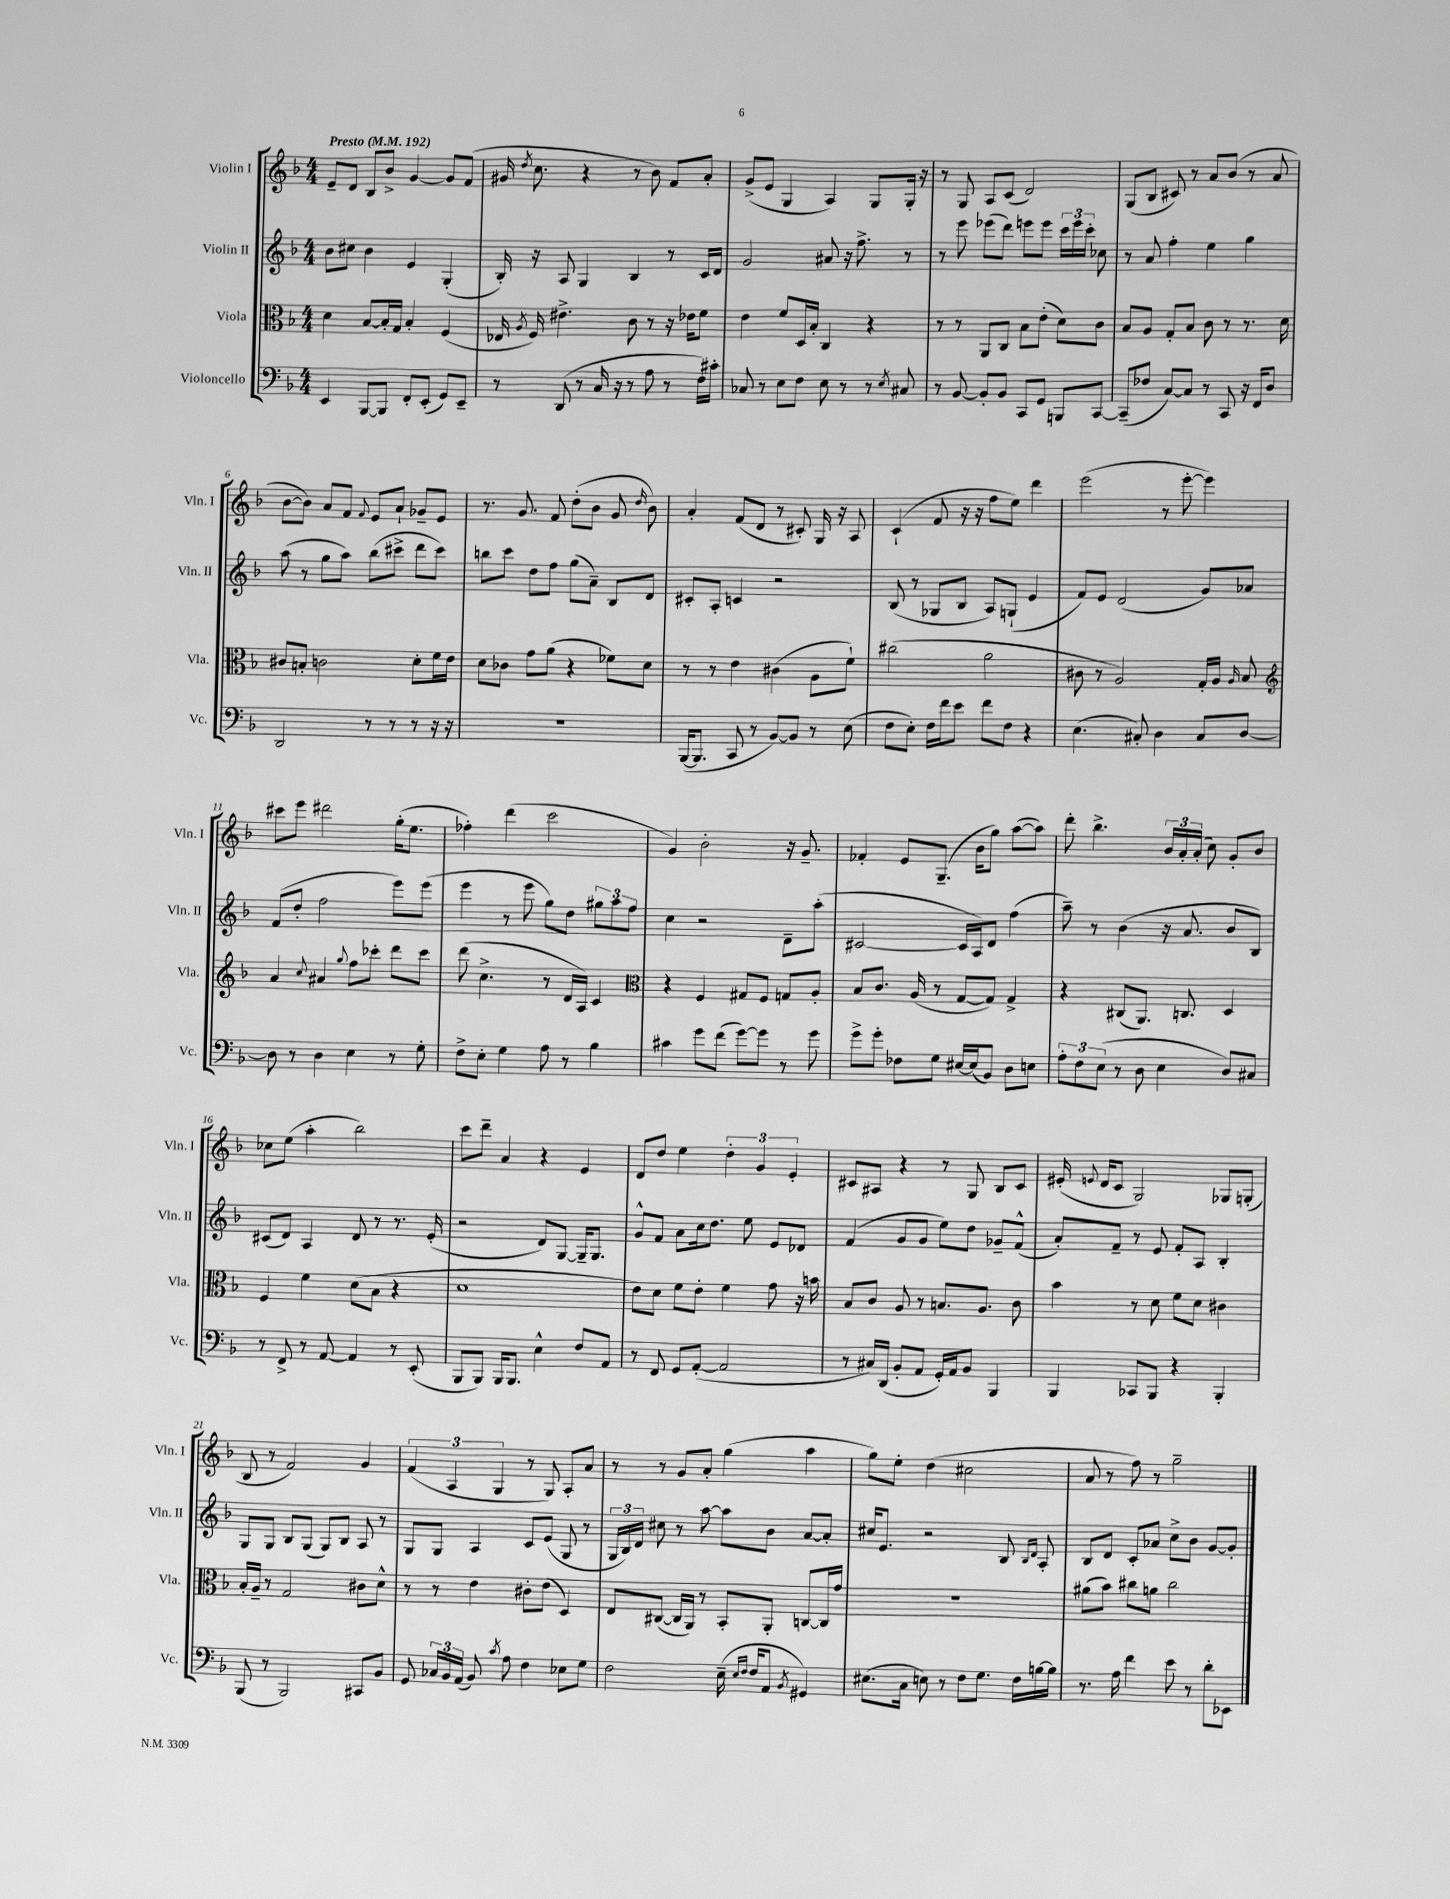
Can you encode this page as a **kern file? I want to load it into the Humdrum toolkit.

**kern	**kern	**kern	**kern
*staff4	*staff3	*staff2	*staff1
*clefF4	*clefC3	*clefG2	*clefG2
*k[b-]	*k[b-]	*k[b-]	*k[b-]
*M4/4	*M4/4	*M4/4	*M4/4
*MM192	*MM192	*MM192	*MM192
4EE	4d	8b-	8e~
.	.	8cc#	8d
[8BBB-	[8B-	4b-	8B-
8BBB-]	16B-']	.	8b-^
.	16G	.	.
8FF'	4B-'	4e	[4g
(8EE'	.	.	.
8GG)	(4F	(4G'	8g]
8EE~	.	.	(8f
=	=	=	=
8r	16E-	16B-')	16g#
.	8qA	.	8qdd
.	16F)	16r	8.cc
(8DD	4.e#^	8A	.
8r	.	4G	4r
16C	.	.	.
16r	.	.	.
8r	8c	4B-	8r
8A	8r	.	8b-)
8r	16r	8r	8f
.	16e-	.	.
16F)	8f	16c	8a'
16c#'	.	16d	.
=	=	=	=
8C-	4e	2g	(8g^
8r	.	.	8e
8E	8f	.	4G
8F	16D	.	.
.	16B-'	.	.
8E	4C	8a#	4A)
8r	.	16r	.
.	.	8.ff^	.
8r	4r	.	8G
8qE	.	.	.
8C#	.	8r	16G'
.	.	.	16r
=	=	=	=
8r	8r	8r	8r
[8BB-	8r	8eee	8G
8BB-']	8AA	(8eee-	8A
8BB-	8C	8ddd)	(8c
8CC	8B-	8eee	2d)
8GG	(8e'	8eee	.
8BBB	8d)	24ccc	.
.	.	24eee	.
.	.	24ccc'	.
[8CC	8c	8cc-	.
=	=	=	=
(8CC~]	8B-	8r	(8G
8F-	8A	8a	8B-
[8C)	8G'	4ff'	8c#)
8C]	8B-	.	8r
8r	8c	4ee	8a
8CC	8r	.	(8b-
16r	8.r	4gg	8r
16FF	.	.	.
8D	.	.	8a
.	16d	.	.
=	=	=	=
2DD	8c#	(8aa	[8b-
.	8B'	8r	8b-])
.	2c	8gg	8a
.	.	8aa)	8f
.	.	.	8qqf
8r	.	(8bb-	8e
8r	.	8ccc#^	8a`
8r	8d'	8ddd	8g-~
16r	16f	8ccc#)	8e
16r	16e	.	.
=	=	=	=
1r	8d	8bb	8.r
.	8c-	8ccc	.
.	.	.	8.g
.	8g	8dd	.
.	(8a	8ff	8f
.	4r	(8gg	(8dd'
.	.	8a~)	8b-
.	8f-)	8B-	8g
.	.	.	16qqdd
.	8d	8d	8b-)
=	=	=	=
([16BBB-	8r	8c#'	4a'
8.BBB-]	.	.	.
.	8r	8A'	.
8CC	4e	4c	(8f
8r	.	.	8d
[8BB-)	(4c#	2r	8r
8BB-]	.	.	8c#')
8r	8A	.	16G
.	.	.	16r
(8E	8f`)	.	8A
=	=	=	=
8F	(2cc#	(8B-	(4c`
8E')	.	8r	.
16F	.	8G-	8f
16f	.	.	.
8e	.	8B-	16r
.	.	.	16r
8f	2a	8A)	8ff
8F	.	(8G`	8ee)
4r	.	4e	4ddd
=	=	=	=
(4.E	8c#	8f)	(2eee
.	8r	8e	.
.	2A)	(2d	.
8C#')	.	.	.
4D	.	.	8r
.	.	.	[8eee'
8C#	16G'	8g)	4eee])
.	16A	.	.
.	16qqA	.	.
[8D	8B-	8a-	.
=	=	=	=
*	*clefG2	*	*
8D]	4a	(8f	8ccc#
8r	.	8dd'	8eee
.	8qqcc	.	.
4D	4a#	2ff	2ddd#
.	8qqgg	.	.
4E	8ff	.	.
.	8ccc-'	.	.
8r	8ddd	8eee)	(16gg'
.	.	.	8.ee
8G'	8ccc-	(8eee	.
=	=	=	=
8F^	(8ddd	4eee	4ff-')
8E'	4.cc^	.	.
4G	.	8r	(4ddd
.	.	8eee	.
8A	8r	8gg)	2ccc
8r	16d	8dd	.
.	16A)	.	.
4B-	4c	12gg#	.
.	.	12aa	.
.	.	12ff	.
=	=	=	=
*	*clefC3	*	*
4c#	4r	4cc	4g)
8g	4F	2r	2b-'
(8f	.	.	.
[8g)	8G#	.	.
8g]	8F	.	.
8r	8G	8d~	16r
.	.	.	8.g~
8g	8A'	(8aa'	.
=	=	=	=
8g^	8B-	[2c#	4f-'
8g'	8.c	.	.
8F-	.	.	8e
.	(16A	.	.
8G	8r	.	(8.G~
[16E#	[8G	16c#]	.
(16E#]	.	16A)	16b-
8BB-)	8G])	8d	8gg)
8D	4G^	(4ff	([8aa
8E	.	.	8aa])
=	=	=	=
12A'	4r	8aa~)	8ddd'
12F	.	.	.
.	.	8r	4.bb-^
(12E	.	.	.
8r	(8C#	(4b-	.
8D	8.AA)	.	.
4E	.	16r	24b-
.	.	.	24a'
.	8.C	8.a	.
.	.	.	(24a'
.	.	.	8cc)
8D)	4D	8b-	8g'
8C#	.	8B-)	8b-
=	=	=	=
8r	4F	(8c#	8cc-
8FF^	.	8d)	(8ee
8r	4f	4A	4aa'
[8AA	.	.	.
4AA]	(8d	8d	2bb-)
.	8B-	8r	.
8r	4r	8.r	.
(8EE'	.	.	.
.	.	(16e'	.
=	=	=	=
8BBB-	1d	2r	8ccc
8BBB-)	.	.	8ddd~
16BBB-	.	.	4a
8.BBB-	.	.	.
4E^^	.	8d)	4r
.	.	[8G	.
8F	.	16G~]	4e
.	.	8.G	.
8AA	.	.	.
=	=	=	=
8r	8e)	8g^^	8d
8FF	8d	8f	8dd
8GG	8f	8a	4ee
([8AA'	8e'	16cc	.
.	.	8.dd	.
2AA]	4f	.	6dd'
.	.	8ee	.
.	.	.	6g
.	8g	8e	.
.	.	.	6e'
.	16r	8d-	.
.	16b	.	.
=	=	=	=
8r	8B-	(4f	8c#
16C#)	8c	.	8A#
(16DD	.	.	.
8BB-'	8A	8g	4r
8AA	8r	8g	.
16GG')	8.B	8ee)	8r
16AA	.	.	.
8BB-	.	8dd	8G
.	8.A	.	.
4BBB-	.	8g-~	8B-
.	8c	(8f^^	8c#
=	=	=	=
4BBB-	4b-	8a')	(16e#'
.	.	.	8qqe
.	.	.	16d
.	.	8f~	8c
8CC-	8r	8r	2G)
8BBB-	8d	8e	.
4r	8f	8f'	.
.	8d	8A	.
4BBB-'	4c#	4B-'	8G-
.	.	.	(8G'
=	=	=	=
(8BBB-	16B-'	8G	8B-
.	16A~	.	.
8r	8r	8G	8r
2BBB-)	2G	8B-	2f)
.	.	(8G	.
.	.	8G)	.
.	.	8B-	.
8CC#	8c#	8A	4g
8BB-	8d^^	8r	.
=	=	=	=
8GG	8r	8G	(6f
24C-	8r	8G	.
24BB-	.	.	6A
(24AA	.	.	.
8BB-)	4e	4A	.
.	.	.	6G
8qc	.	.	.
8A	.	.	.
4F	8c#'	8c	8r
.	(8e	(8e	8G)
8E-	4D)	8G	8A'
8G	.	8r	8a
=	=	=	=
2F	8E	24G	8r
.	.	24B-)	.
.	.	24d	.
.	([8C#	8cc#	8r
.	16C#]	8r	8g
.	16AA)	.	.
.	8r	[8aa	8a'
(16E~	8BB-'	8aa]	(4gg
16qqE	.	.	.
16qqF	.	.	.
16F	.	.	.
8AA	8AA'	8b-	.
8qBB-	.	.	.
4GG#)	[8C	[8a	4aa
.	16C]	8a']	.
.	16g	.	.
=	=	=	=
(8.E#	1r	16cc#	8gg)
.	.	8.e	.
.	.	.	8ee'
16C	.	.	.
8E)	.	2r	(4dd
8r	.	.	.
8F	.	.	2cc#
8.G	.	.	.
.	.	8B-	.
16F	.	.	.
.	.	16qqB-	.
.	.	16qqd	.
[16B	.	8A'	.
16B]	.	.	.
=	=	=	=
8.r	(8a#	8B-	8a
.	8b-)	8d	8r
16A	.	.	.
4f	8cc#	8c'	8ff)
.	8a	8a-	8r
8e	2cc#	8cc^	2gg~
8r	.	8b-	.
8d'	.	[8g	.
8EE-	.	8g']	.
==	==	==	==
*-	*-	*-	*-
